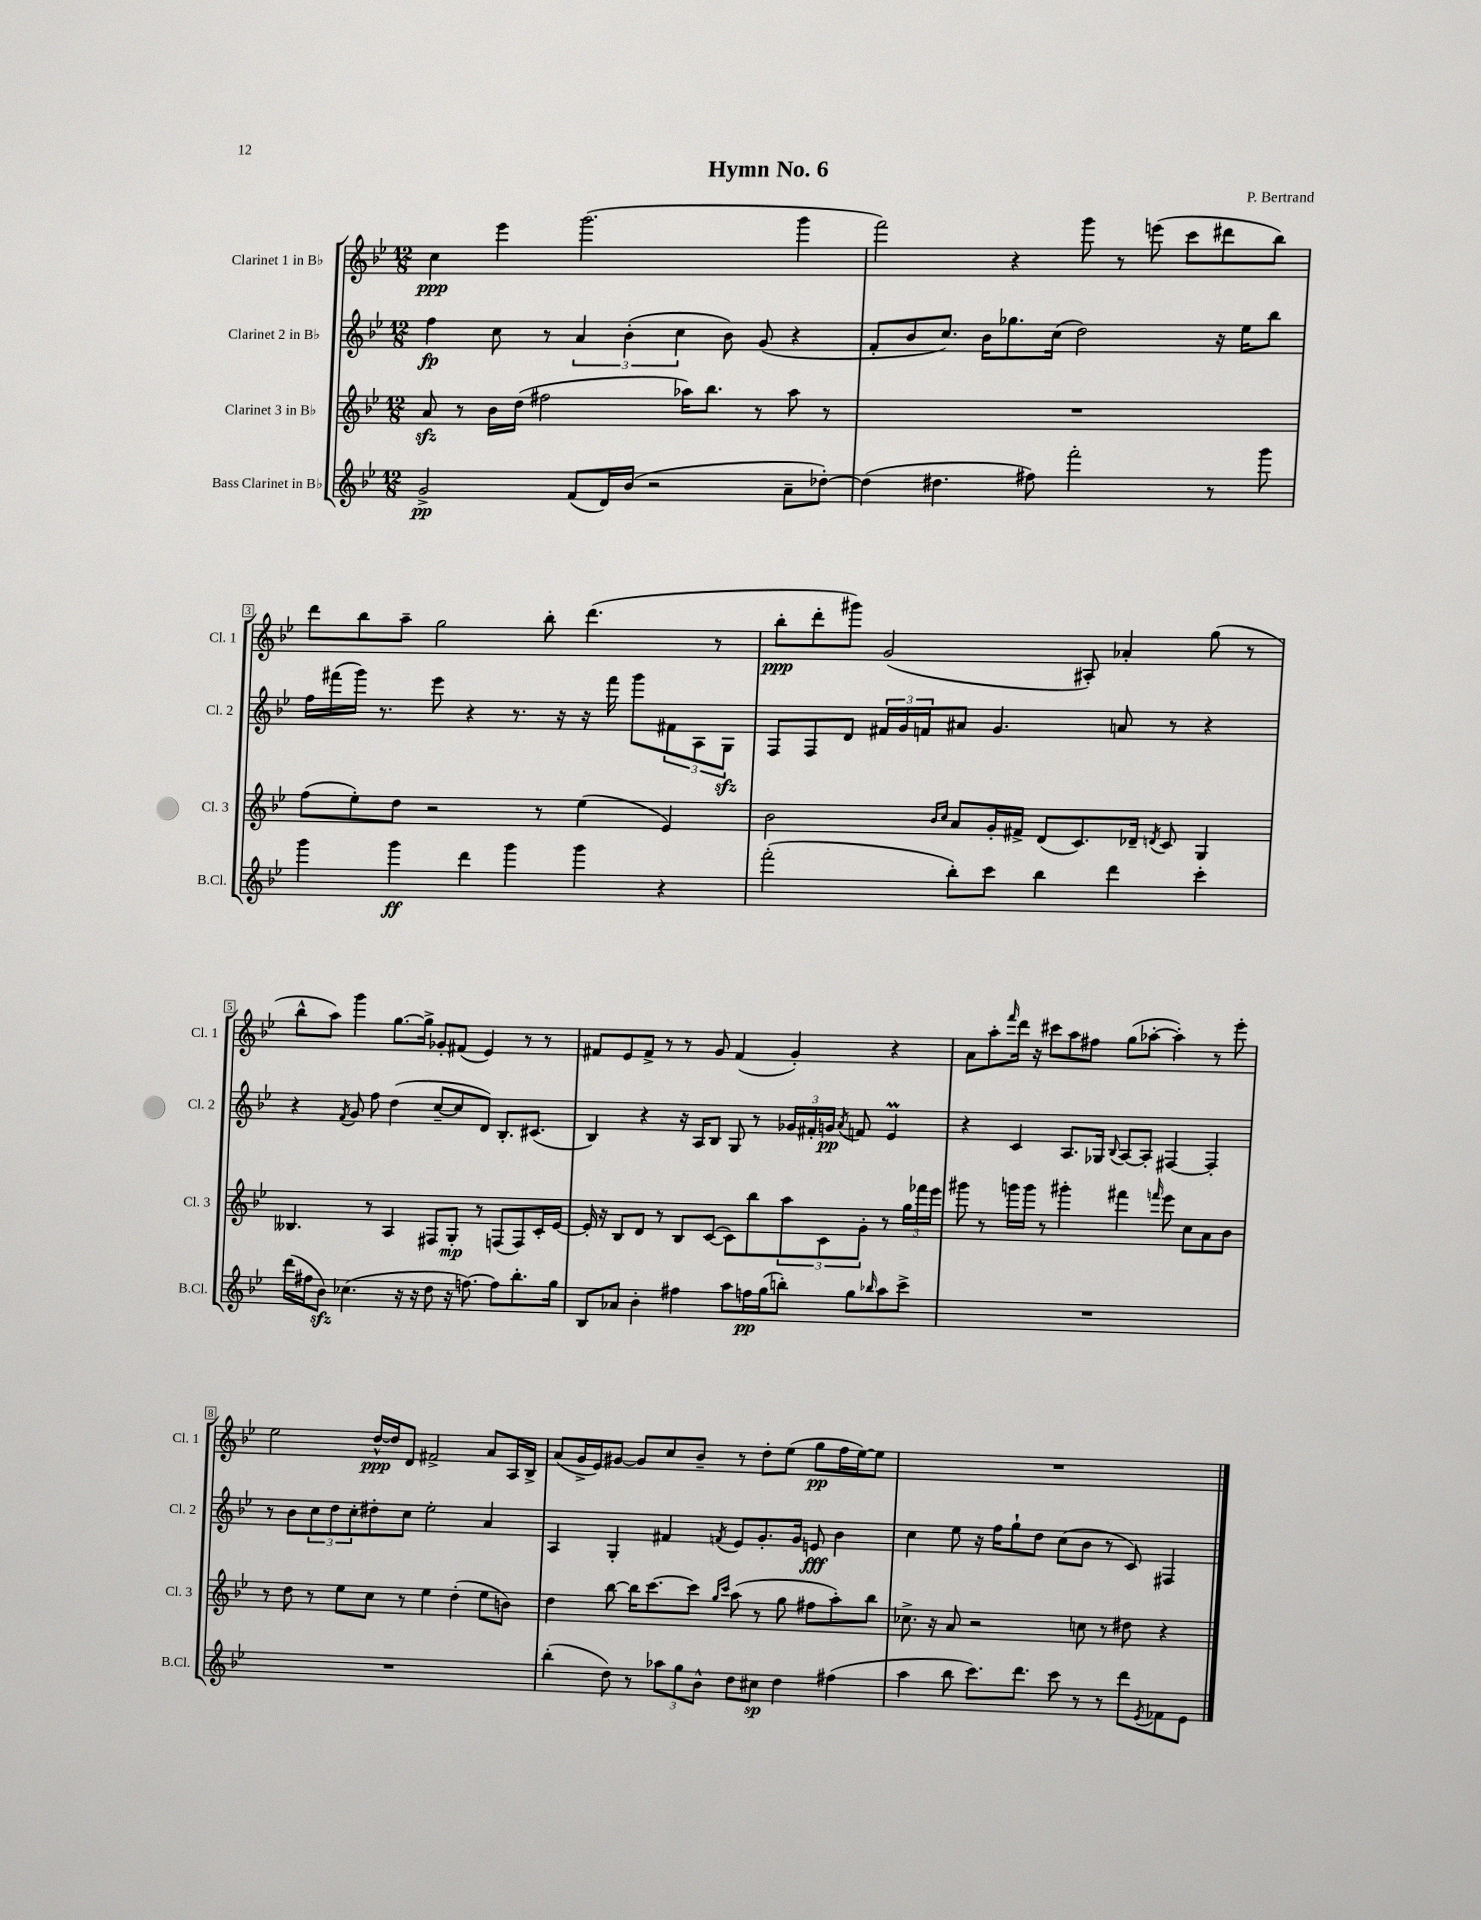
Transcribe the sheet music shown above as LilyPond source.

\header { title = "Hymn No. 6" composer = "P. Bertrand" }
<<
\new StaffGroup <<
\new Staff = "s0" \with { instrumentName = "Clarinet 1 in Bb" shortInstrumentName = "Cl. 1" } {
    \clef treble \key bes \major \numericTimeSignature \time 12/8
    c''4\ppp ees'''4 g'''2.( g'''4 |
    f'''2) r4 g'''8 r8 e'''8( c'''8 dis'''8 bes''8) |
    d'''8 bes''8 a''8-- g''2 bes''8-. d'''4.( r8 |
    bes''8-.\ppp d'''8-. gis'''8) g'2( ais8-.) aes'4-. g''8( r8 |
    bes''8-^ a''8) g'''4 g''8.~ g''16-> ges'8-. fis'8( ees'4) r8 r8 |
    fis'8 ees'8 fis'8-> r8 r8 g'8 fis'4( g'4-.) r4 |
    a'8 a''8-. \grace { f'''16 } d'''16 r16 cis'''8 a''8 fis''8 g''8( aes''8~-. aes''4-.) r8 ees'''8-. |
    ees''2 d''16~-^\ppp d''16 d'8 fis'2-> a'8 a16 bes16-> |
    a'8( g'16-> ees'16) gis'8~ gis'8 c''8 bes'8-- r8 d''8-. ees''8( g''8\pp f''16 ees''16~) ees''8 |
    R1. \bar "|." |
}
\new Staff = "s1" \with { instrumentName = "Clarinet 2 in Bb" shortInstrumentName = "Cl. 2" } {
    \clef treble \key bes \major \numericTimeSignature \time 12/8
    f''4\fp c''8 r8 \tuplet 3/2 { a'4 bes'4-.( c''4 } bes'8) g'8( r4 |
    f'8-. bes'8 c''8.) bes'16 ges''8. c''16( d''2) r16 ees''16 bes''8 |
    f''16 fis'''16( g'''16) r8. ees'''8 r4 r8. r16 r16 fis'''16 g'''8 \tuplet 3/2 { fis'8 a8 g8\sfz } |
    f8 f8 d'8 \tuplet 3/2 { fis'16 g'16 f'16 } ais'8 g'4. a'8 r8 r4 |
    r4 \acciaccatura { f'8 } g'8 f''8 d''4( c''8~-- c''8 d'8) bes8.-. cis'8.( |
    bes4) r4 r16 a16 bes8 g8 r8 \tuplet 3/2 { ges'16 fis'16-. g'16\pp } \acciaccatura { a'8 } f'8 ees'4\prall |
    r4 c'4 a8. ges16 \appoggiatura { bes8 } a8~ a8-. fis4~ fis4-. |
    r8 bes'8 \tuplet 3/2 { c''8 d''8 c''8-. } dis''8-. c''8 ees''2-. a'4 |
    a4 g4-. fis'4 \acciaccatura { f'8 } ees'8 g'8.-. g'16 e'8\fff bes'4 |
    c''4 ees''8 r16 f''16 g''8-! d''8 c''8( bes'8 r8 c'8) fis4 \bar "|." |
}
\new Staff = "s2" \with { instrumentName = "Clarinet 3 in Bb" shortInstrumentName = "Cl. 3" } {
    \clef treble \key bes \major \numericTimeSignature \time 12/8
    a'8\sfz r8 bes'16 d''16( fis''2 aes''16) bes''8. r8 aes''8 r8 |
    R1. |
    f''8( ees''8-.) d''8 r2 r8 ees''4( ees'4) |
    bes'2 \grace { bes'16 c''16 } a'8 g'16-. fis'16-> d'8( c'8.) des'16-- \acciaccatura { d'8 } c'8 g4 |
    beses4. r8 a4 fis8 g8-.\mp r8 f8( f8) c'16-. ees'16~ |
    ees'16-. r16 bes8 d'8 r8 bes8 c'8~( c'8) bes''8 \tuplet 3/2 { a''8 c'8 g'8-. } r8 \tuplet 3/2 { g''16 fes'''16 ees'''16 } |
    gis'''8 r8 g'''16 g'''16 r8 gis'''4-. fis'''4 \grace { f'''16 } ees'''8 c''8 a'8 bes'8 |
    r8 d''8 r8 ees''8 c''8 r8 ees''4 d''4-.( ees''8 b'8) |
    d''4 bes''8~ bes''16 c'''8.~ c'''8 \grace { g''16 c'''16 } a''8( r8 g''8 fis''8 a''8-.) bes''8 |
    ces''8.-> r16 a'8 r2 c''8 r8 dis''8 r4 \bar "|." |
}
\new Staff = "s3" \with { instrumentName = "Bass Clarinet in Bb" shortInstrumentName = "B.Cl." } {
    \clef treble \key bes \major \numericTimeSignature \time 12/8
    g'2->\pp f'8( d'16) bes'16( r2 a'8-- des''8~-.) |
    des''4( dis''4. fis''8) f'''2-. r8 g'''8 |
    g'''4 g'''4\ff d'''4 g'''4 g'''4 r4 |
    f'''2-.( bes''8-.) c'''8 bes''4 d'''4 c'''4-. |
    d'''16( fis''16 bes'8\sfz) ces''4.( r16 r16 d''8 r16 f''8.~) f''8 bes''8.-. g''16 |
    bes8 aes'8 bes'4-. fis''4 a''8 f''16\pp g''16( b''8-.) g''8 \grace { bes''16 } a''8 c'''8-> |
    R1. |
    R1. |
    bes''4-.( d''8) r8 \tuplet 3/2 { aes''8 g''8 bes'8-^ } d''8 cis''8\sp d''4 fis''4( |
    a''4 bes''8 c'''8.) d'''8. c'''8 r8 r8 d'''8 \acciaccatura { ees'8 } fes'8 ees'8 \bar "|." |
}
>>
>>
\layout { \context { \Score \override BarNumber.stencil = #(make-stencil-boxer 0.1 0.3 ly:text-interface::print) } }
